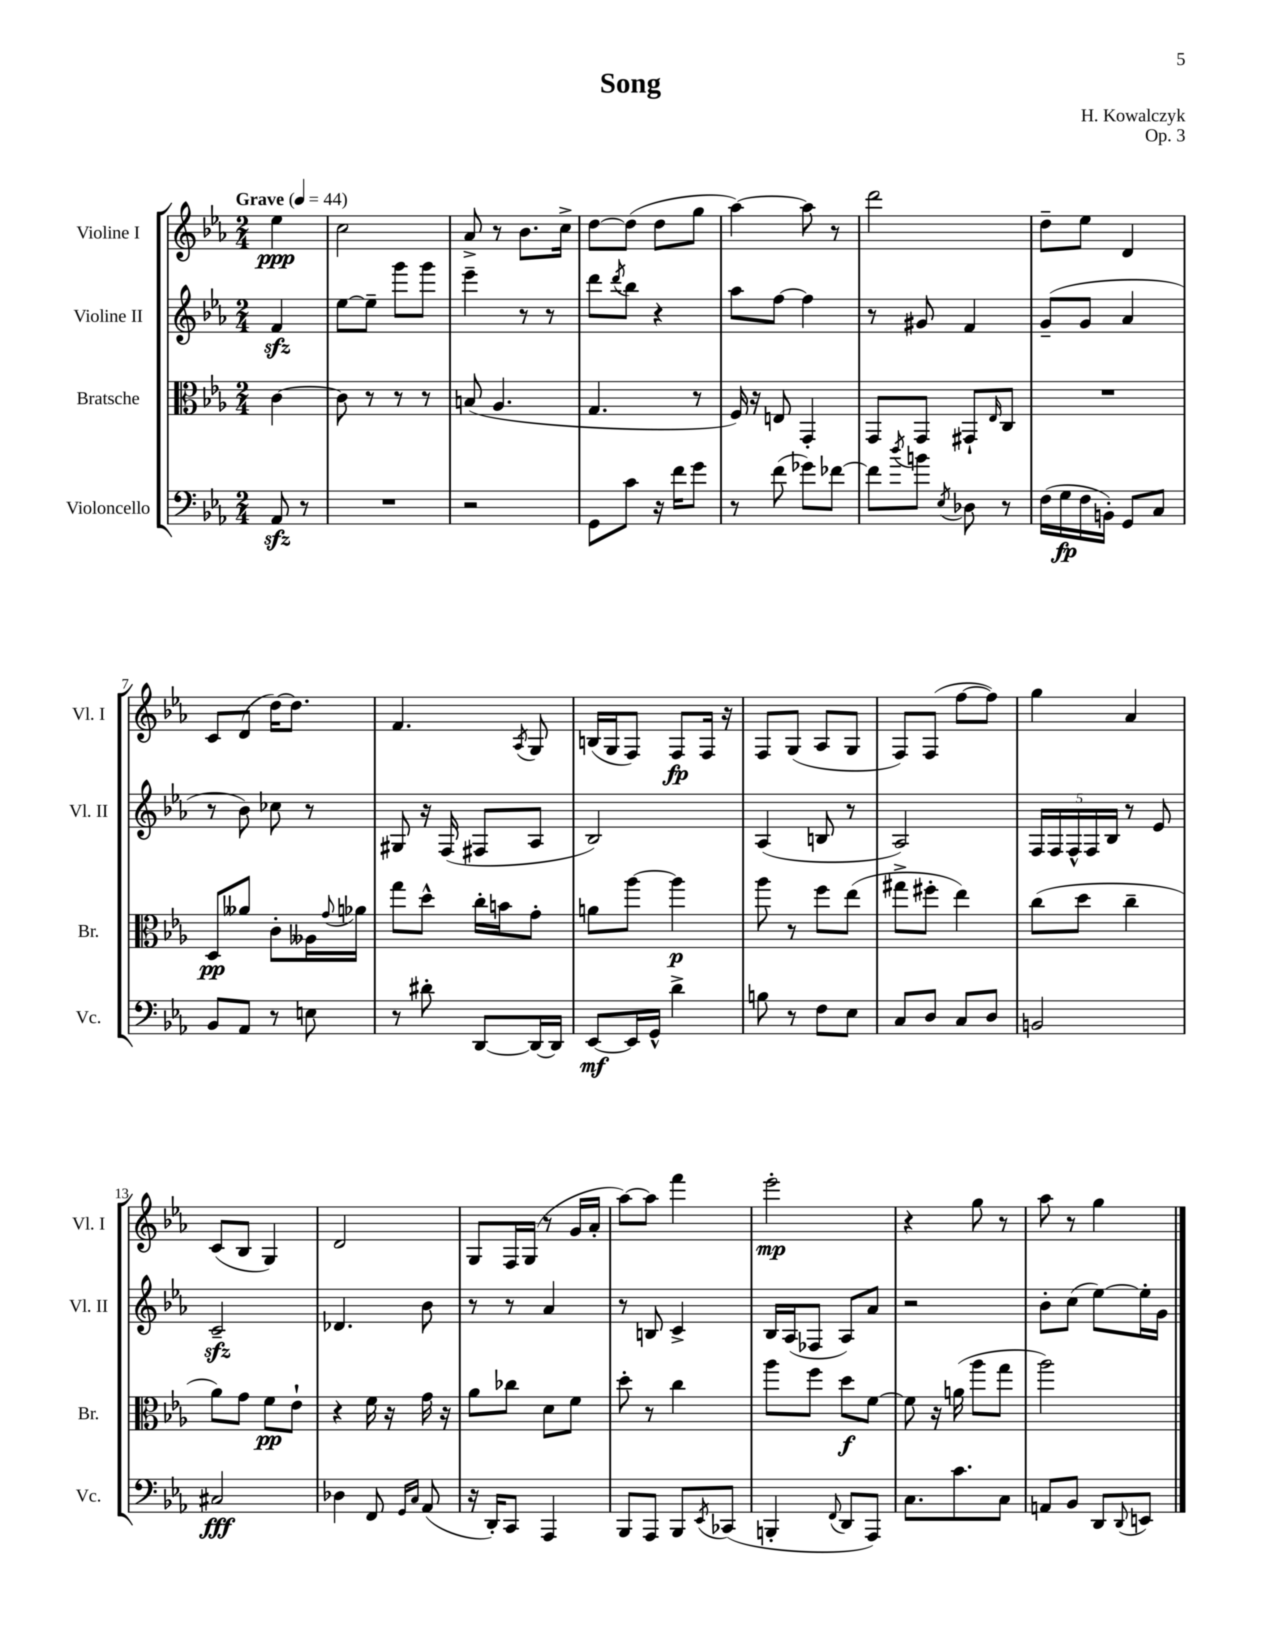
\header { title = "Song" composer = "H. Kowalczyk" opus = "Op. 3" }
<<
\new StaffGroup <<
\new Staff = "s0" \with { instrumentName = "Violine I" shortInstrumentName = "Vl. I" } {
    \clef treble \key ees \major \numericTimeSignature \time 2/4 \partial 4 \tempo "Grave" 4 = 44
    ees''4\ppp |
    c''2 |
    aes'8-> r8 bes'8. c''16-> |
    d''8~ d''8( d''8 g''8 |
    aes''4~) aes''8 r8 |
    d'''2 |
    d''8-- ees''8 d'4 |
    c'8 d'8( d''16~) d''8. |
    f'4. \acciaccatura { aes8 } g8 |
    b16( g16 f8) f8\fp f16 r16 |
    f8 g8( aes8 g8 |
    f8) f8( f''8~ f''8) |
    g''4 aes'4 |
    c'8( bes8 g4) |
    d'2 |
    g8 f16 g16( r8 g'16 aes'16-. |
    aes''8~) aes''8 f'''4 |
    ees'''2-.\mp |
    r4 g''8 r8 |
    aes''8 r8 g''4 \bar "|." |
}
\new Staff = "s1" \with { instrumentName = "Violine II" shortInstrumentName = "Vl. II" } {
    \clef treble \key ees \major \numericTimeSignature \time 2/4 \partial 4
    f'4\sfz |
    ees''8~ ees''8-- g'''8 g'''8 |
    ees'''4-- r8 r8 |
    d'''8 \acciaccatura { d'''8 } bes''8 r4 |
    aes''8 f''8~ f''4 |
    r8 gis'8 f'4 |
    g'8--( g'8 aes'4 |
    r8 bes'8) ces''8 r8 |
    gis8 r16 f16( fis8 aes8 |
    bes2) |
    aes4( b8 r8 |
    aes2) |
    \tuplet 5/4 { f16 f16 f16-^ f16 bes16 } r8 ees'8 |
    c'2--\sfz |
    des'4. bes'8 |
    r8 r8 aes'4 |
    r8 b8 c'4-> |
    bes16 aes16( fes8 aes8) aes'8 |
    r2 |
    bes'8-. c''8( ees''8~) ees''16-. g'16 \bar "|." |
}
\new Staff = "s2" \with { instrumentName = "Bratsche" shortInstrumentName = "Br." } {
    \clef alto \key ees \major \numericTimeSignature \time 2/4 \partial 4
    c'4~ |
    c'8 r8 r8 r8 |
    b8( aes4. |
    g4. r8 |
    f16) r16 e8 g,4-. |
    g,8 g,8 gis,8-! \grace { ees16 } c8 |
    R2 |
    d8\pp aeses'8 c'8-. aeses16 \appoggiatura { g'8 } aes'16 |
    g''8 d''8-^ c''16-. b'16 g'8-. |
    a'8 aes''8~ aes''4\p |
    aes''8 r8 f''8 ees''8( |
    gis''8-> fis''8-. ees''4) |
    c''8( d''8 c''4-- |
    aes'8) g'8 f'8\pp ees'8-! |
    r4 f'16 r16 g'16 r16 |
    aes'8 ces''8 d'8 f'8 |
    d''8-. r8 c''4 |
    aes''8 f''8 d''8\f f'8~ |
    f'8 r16 a'16( aes''8 g''8 |
    aes''2) \bar "|." |
}
\new Staff = "s3" \with { instrumentName = "Violoncello" shortInstrumentName = "Vc." } {
    \clef bass \key ees \major \numericTimeSignature \time 2/4 \partial 4
    aes,8\sfz r8 |
    R2 |
    r2 |
    g,8 c'8 r16 f'16 g'8 |
    r8 f'8( ges'8) fes'8~ |
    fes'8 \acciaccatura { d''8 } b'8 \acciaccatura { ees8 } des8 r8 |
    f16( g16\fp f16 b,16-.) g,8 c8 |
    bes,8 aes,8 r8 e8 |
    r8 dis'8-. d,8~ d,16~ d,16 |
    ees,8~\mf ees,16 g,16-^ d'4-> |
    b8 r8 f8 ees8 |
    c8 d8 c8 d8 |
    b,2 |
    cis2\fff |
    des4 f,8 \grace { g,16 c16 } aes,8( |
    r16 d,16-.) c,8 aes,,4 |
    bes,,8 aes,,8 bes,,8 \acciaccatura { ees,8 } ces,8( |
    b,,4-. \appoggiatura { f,8 } d,8 aes,,8) |
    c8. c'8. c8 |
    a,8 bes,8 d,8 \appoggiatura { d,8 } e,8 \bar "|." |
}
>>
>>
